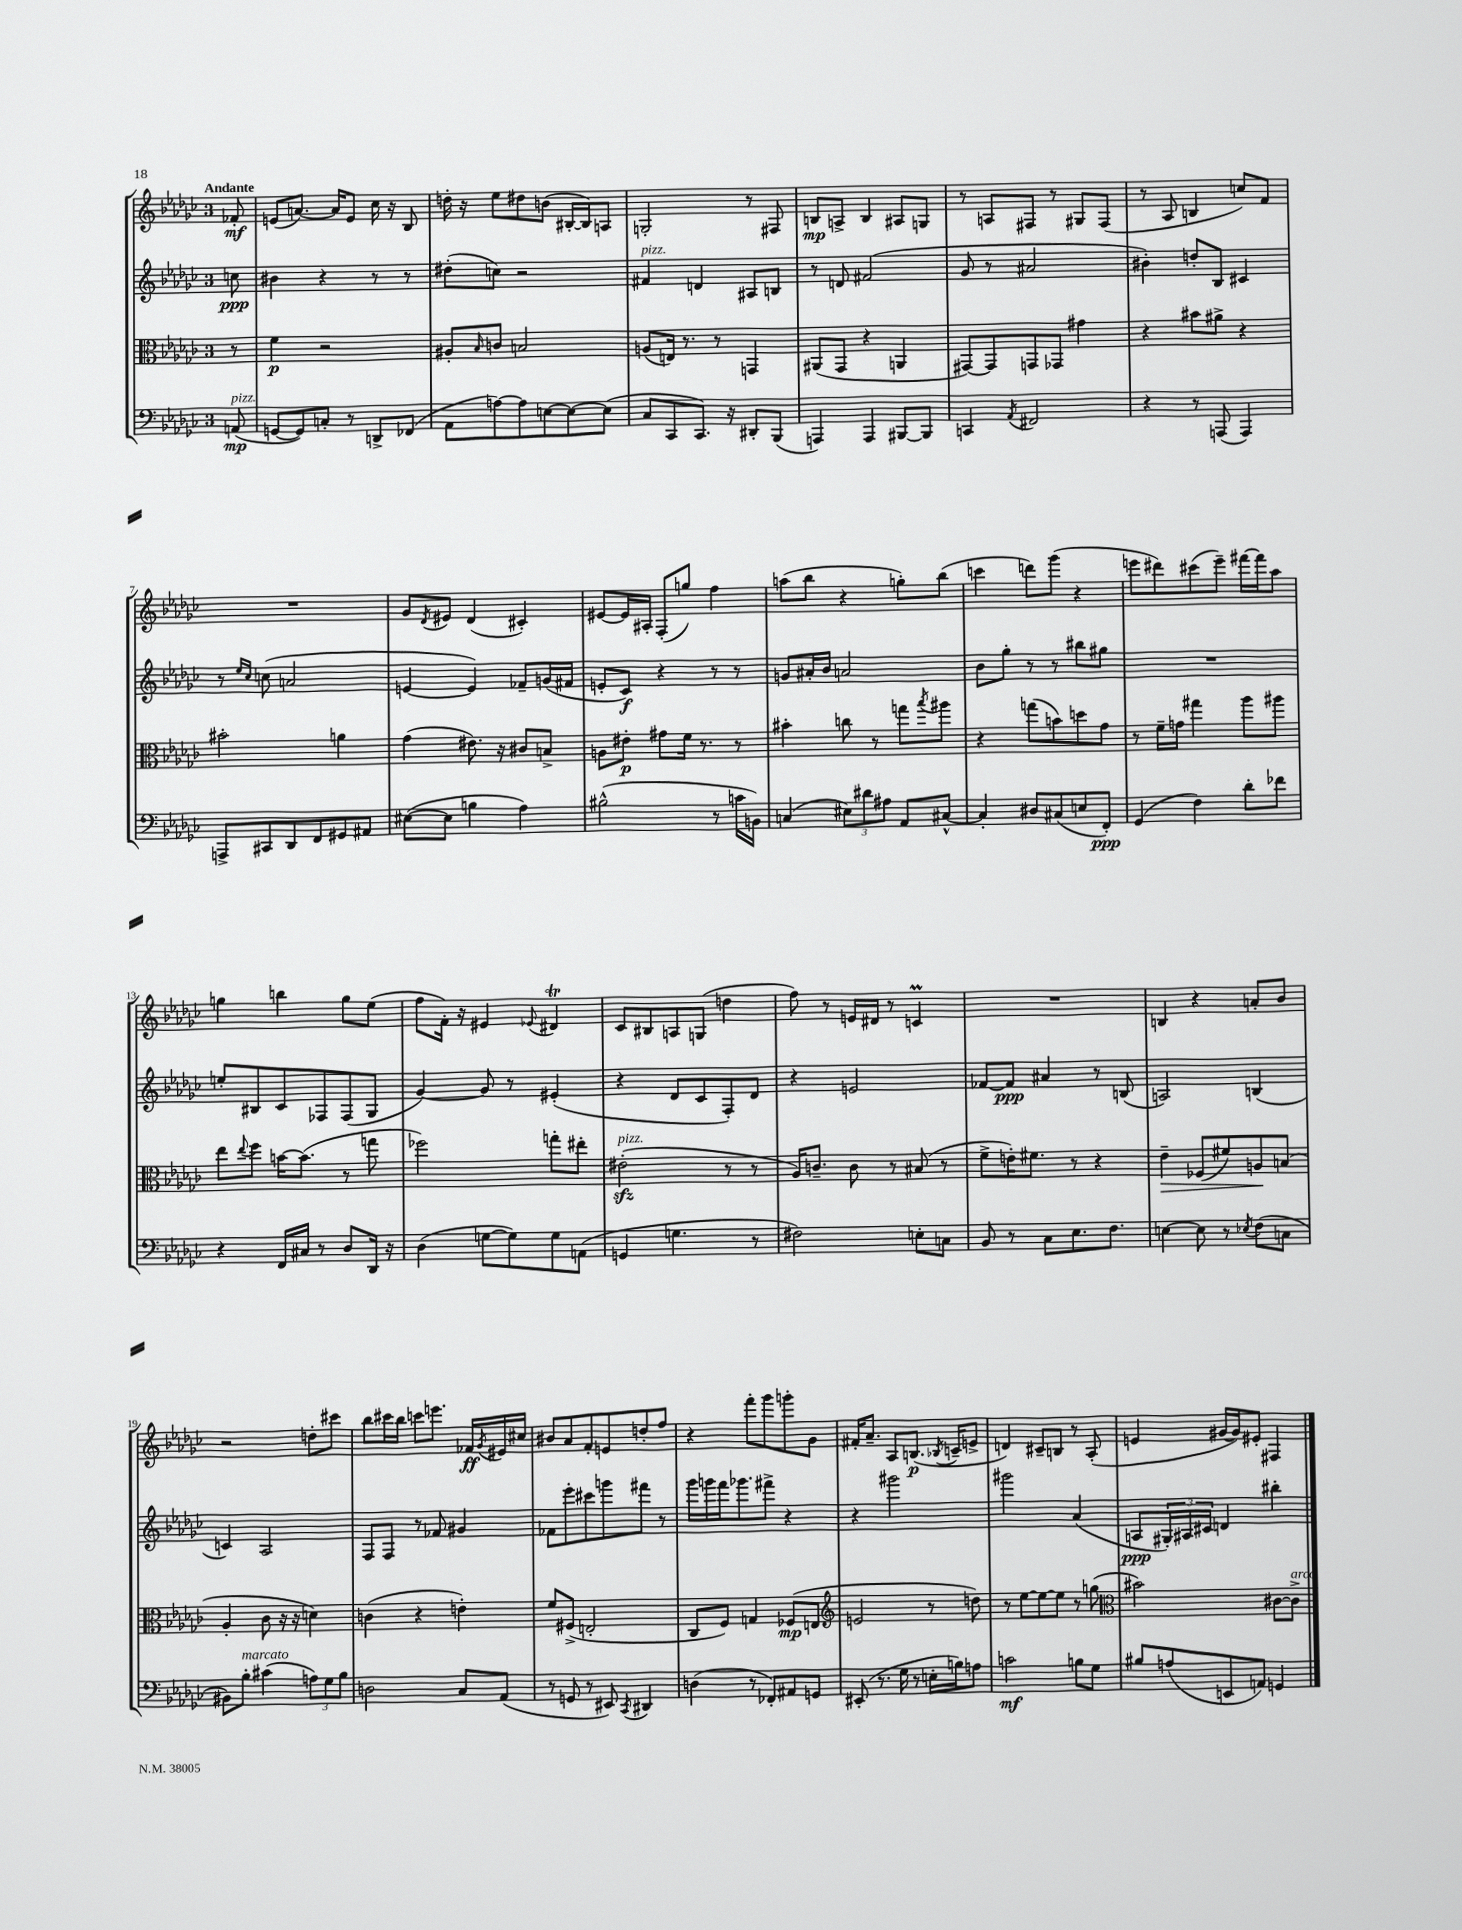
<<
\new StaffGroup <<
\new Staff = "s0" {
    \clef treble \key ges \major \once \override Staff.TimeSignature.style = #'single-digit \time 3/4 \partial 8 \tempo "Andante"
    fes'8-.\mf |
    e'8( a'8.~) a'16 e'8 ces''16 r16 bes8 |
    d''16-. r16 ees''8 dis''8 b'8( bis16~-. bis16) a8 |
    g2-. r8 fis8 |
    b8\mp a8-> b4 ais8 g8 |
    r8 a8 fis8 r8 gis8 fis8( |
    r8 aes8 b4 c''8) f'8 |
    R2. |
    ges'8 \acciaccatura { des'8 } eis'8 des'4( cis'4-.) |
    eis'8~ eis'16 ais16-. f8-.( g''8) f''4 |
    a''8( bes''8 r4 g''8-.) bes''8( |
    c'''4 d'''8) ges'''8( r4 |
    e'''8 dis'''8) cis'''8( e'''8--) fis'''16~ fis'''16 aes''8 |
    g''4 b''4 g''8 ees''8( |
    f''8 f'16-.) r16 eis'4 \appoggiatura { ees'8 } dis'4\trill |
    ces'8 bis8 a8 g8( d''4 |
    f''8) r8 e'16 dis'16 r8 c'4\prall |
    R2. |
    b4 r4 a'8-. bes'8 |
    r2 d''8-. cis'''8 |
    bes''8 cis'''16 bes''16 c'''8 e'''8. fes'16\ff \acciaccatura { ges'8 } eis'16 cis''16 |
    bis'8 aes'8 f'8-. e'8 d''8-. f''8 |
    r4 f'''8-. ges'''8 g'''8-. ges'8 |
    fis'16-. aes'8.-- aes8 b8.\p( \acciaccatura { bes8 } c'16-- e'8-> |
    d'4) cis'8-- b8 r8 aes8-.( |
    e'4 gis'16~ gis'16) eis'8-. fis4 \bar "|." |
}
\new Staff = "s1" {
    \clef treble \key ges \major \once \override Staff.TimeSignature.style = #'single-digit \time 3/4 \partial 8
    c''8\ppp |
    bis'4 r4 r8 r8 |
    dis''8-.( c''8) r2 |
    fis'4^\markup { \italic "pizz." } d'4 ais8 b8 |
    r8 d'8 fis'2( |
    ges'8 r8 ais'2 |
    bis'4-.) d''8-. bes8 cis'4 |
    r8 \grace { ees''16 ces''16 } c''8( a'2 |
    e'4~ e'4) fes'8-- g'16( fis'16 |
    e'8-. ces'8\f) r4 r8 r8 |
    g'8 ais'16-. bes'16 a'2 |
    bes'8 ges''8-. r8 r8 bis''8 gis''8 |
    R2. |
    e''8-. bis8 ces'8 fes8 fes8( ges8 |
    ges'4~) ges'8 r8 eis'4-.( |
    r4 des'8 ces'8 f8-.) des'8 |
    r4 e'2 |
    fes'8~ fes'8\ppp ais'4 r8 b8( |
    a2) b4( |
    c'4) aes2 |
    f8 f8 r8 fes'8 gis'4 |
    fes'8 ees'''8-. cis'''8 g'''8 fis'''8 r8 |
    ges'''16 g'''16 f'''16 ges'''8. fis'''8-> r4 |
    r4 gis'''2 |
    gis'''2 aes'4( |
    a8\ppp \tuplet 3/2 { gis16-.) ais16 cis'16 } d'4 bis''4-. \bar "|." |
}
\new Staff = "s2" {
    \clef alto \key ges \major \once \override Staff.TimeSignature.style = #'single-digit \time 3/4 \partial 8
    r8 |
    f'4\p r2 |
    ais8-. \grace { bes16 } c'8 b2 |
    a8( e16) r8. r8 g,4 |
    ais,8( ges,8 r4 a,4 |
    gis,8~) gis,8 g,8 ges,8 gis'4 |
    r4 bis'8 ais'8-> r4 |
    bis'2-. a'4 |
    ges'4( eis'8.) r16 cis'8 b8-> |
    a8 eis'8-.\p gis'8 f'16 r8. r8 |
    bis'4-. c''8 r8 g''8 \acciaccatura { bes''8 } ais''8 |
    r4 g''8( b'8) d''8 ges'8 |
    r8 f'16-- g'16 gis''4 aes''8 ais''8 |
    ees''8 \appoggiatura { ees''8 } f''8 b'16~ b'8.( r8 g''8 |
    fes''2) g''8-. eis''8-. |
    eis'2-.\sfz^\markup { \italic "pizz." }( r8 r8 |
    aes16) c'8.-- c'8 r8 bis8( r8 |
    f'8-> e'16-.) fis'8. r8 r4 |
    ees'4--\> fes8( fis'8) a8\! b8( |
    aes4-. ces'8 r16 r16 d'4) |
    c'4( r4 e'4-.) |
    f'8 fis8->( e2-. |
    ces8 f8) g4 fes8\mp( e8 |
    \clef treble e'2 r8 d''8) |
    r8 ees''8~ ees''8~ ees''8 r8 g''8( |
    \clef alto bis'2) cis'8~ cis'8->^\markup { \italic "arco" } \bar "|." |
}
\new Staff = "s3" {
    \clef bass \key ges \major \once \override Staff.TimeSignature.style = #'single-digit \time 3/4 \partial 8
    a,8\mp^\markup { \italic "pizz." }( |
    g,8~ g,8) c8-. r8 d,8-> fes,8( |
    aes,8 a8~) a8 e8~ e8~ e8( |
    ces8 ces,8 ces,8.) r16 dis,8-. bes,,8( |
    a,,4) a,,4 bis,,8~ bis,,8 |
    c,4 \acciaccatura { aes,8 } fis,2 |
    r4 r8 a,,8( a,,4) |
    a,,8-> cis,8 des,8 f,8 gis,8 ais,8 |
    eis8~( eis8 b4 aes4) |
    bis2-^( r8 c'16 b,16) |
    c4( \tuplet 3/2 { eis8) dis'8 ais8 } aes,8 cis8~-^ |
    cis4-. dis8 cis8( e8 f,8-.\ppp) |
    ges,4( f4) des'8-. fes'8 |
    r4 f,16 cis16 r8 des8 des,16 r16 |
    des4( g8~ g8) g8 a,8( |
    g,4 g4. r8 |
    fis2) e8-. c8 |
    bes,8 r8 ces8 ees8. f8. |
    e4~ e8 r8 \acciaccatura { ees8 } f8( c8 |
    bis,8) bes8-.^\markup { \italic "marcato" } cis'4( \tuplet 3/2 { a8) ges8 bes8 } |
    d2 ces8 aes,8( |
    r8 g,8 r8 eis,8) \acciaccatura { ces,8 } dis,4 |
    d4( r8 fes,8-.) ais,8 g,8 |
    eis,8-.( r8. ges16 r8 e16-. b16) a8 |
    c'2\mf b8 ges8 |
    bis8 a8( e,8 a,8) g,4 \bar "|." |
}
>>
>>
